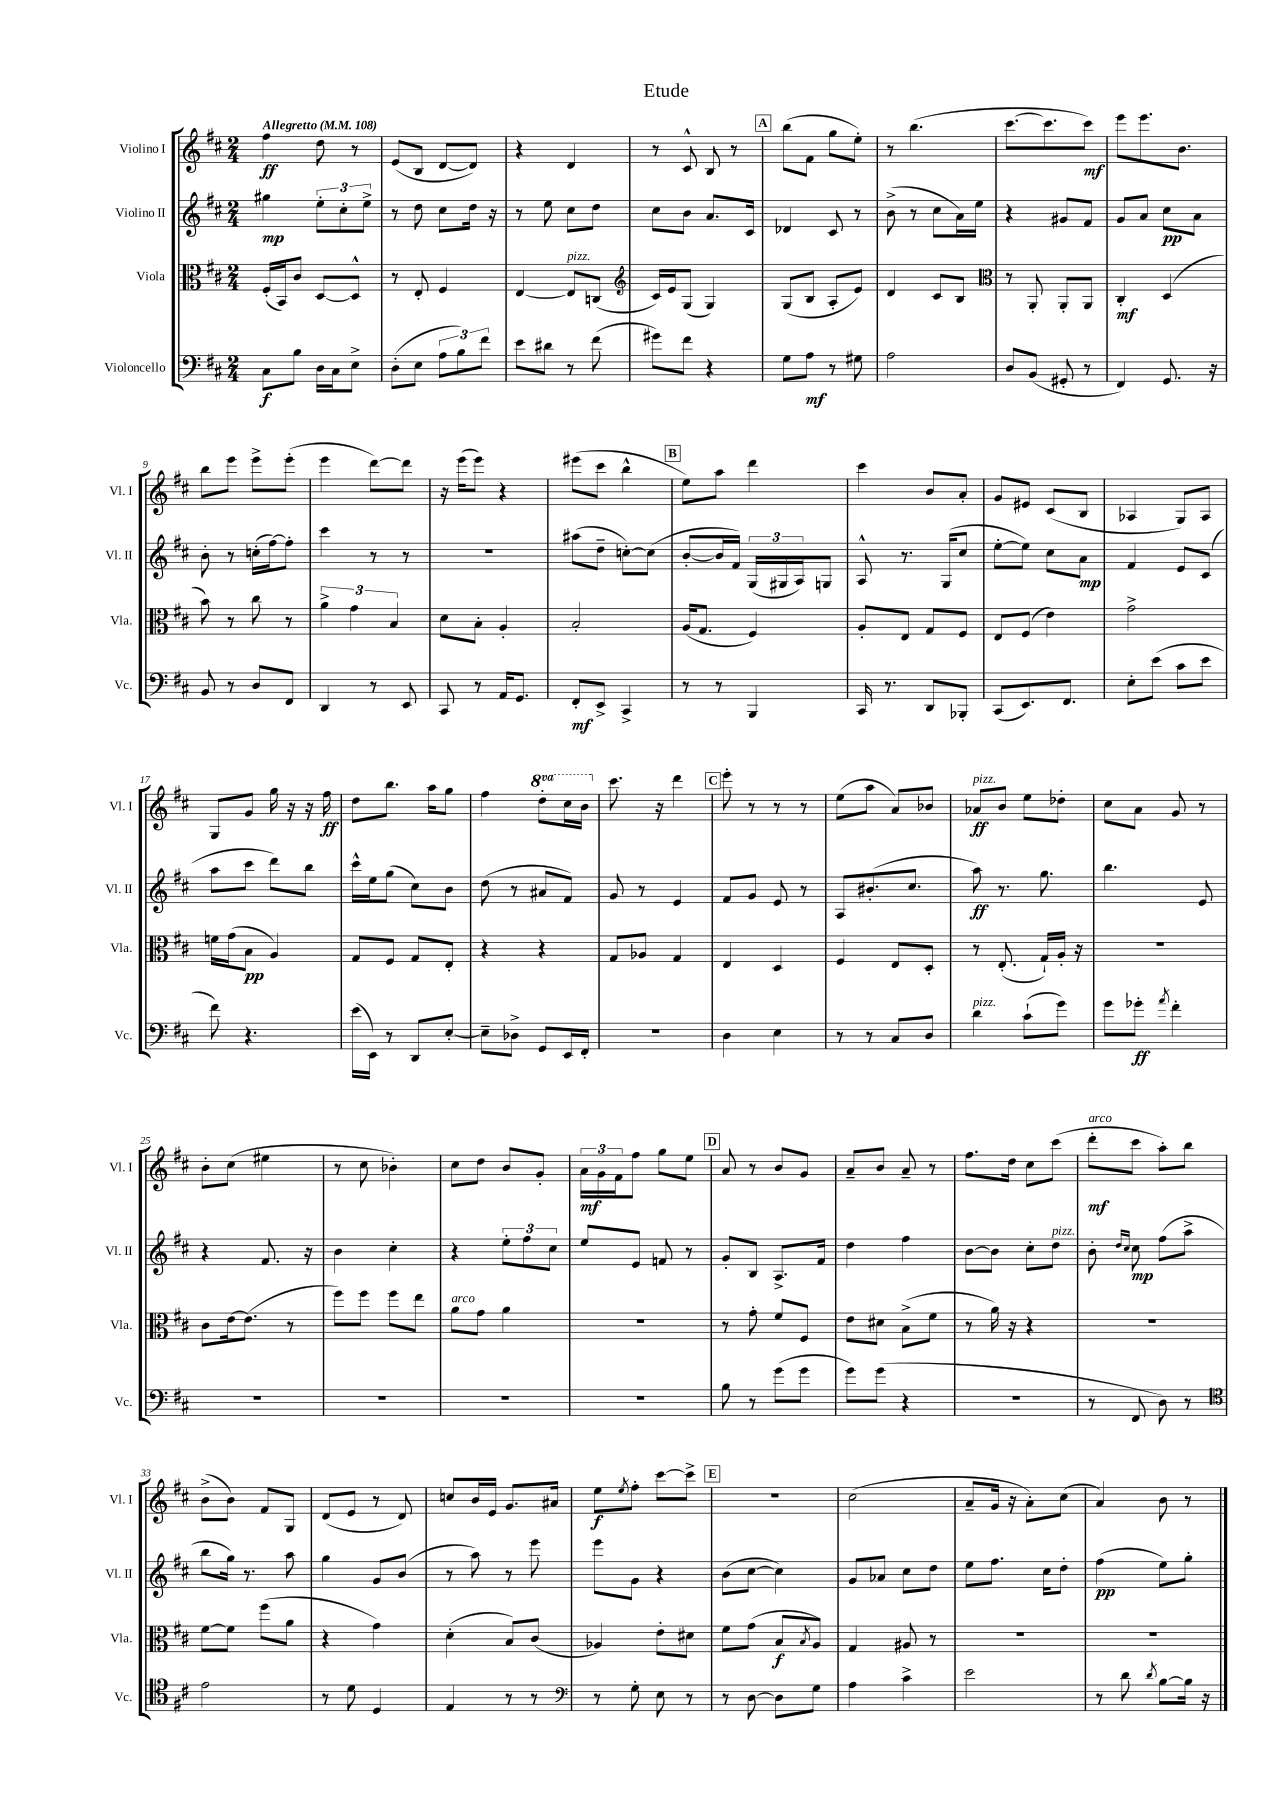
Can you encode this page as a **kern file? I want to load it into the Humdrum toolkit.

**kern	**kern	**kern	**kern
*staff4	*staff3	*staff2	*staff1
*clefF4	*clefC3	*clefG2	*clefG2
*k[f#c#]	*k[f#c#]	*k[f#c#]	*k[f#c#]
*M2/4	*M2/4	*M2/4	*M2/4
*MM108	*MM108	*MM108	*MM108
8C#	(16F#'	4gg#	4ff#
.	16BB)	.	.
8B	8c#	.	.
16D	[8D	12ee'	8dd
16C#	.	.	.
.	.	12cc#'	.
8E^	8D^^]	.	8r
.	.	12ee^	.
=	=	=	=
(8D'	8r	8r	(8e
8E	8E'	8dd	8B
12A	4F#	8cc#	[8d
12B)	.	.	.
.	.	16dd	8d])
12f#	.	.	.
.	.	16r	.
=	=	=	=
8e	[4E	8r	4r
8d#	.	8ee	.
8r	8E]	8cc#	4d
(8f#	(8C	8dd	.
=	=	=	=
*	*clefG2	*	*
8g#)	16c#)	8cc#	8r
.	16e	.	.
8f#	(8G	8b	8c#^^
4r	4G)	8.a	8B
.	.	.	8r
.	.	16c#	.
=	=	=	=
8G	(8G	4d-	(8bb
8A	8B	.	8f#
8r	8A'	8c#	8gg
8G#	8e)	8r	8ee')
=	=	=	=
2A	4d	(8b^	8r
.	.	8r	(4.bb
.	8c#	8cc#	.
.	8B	16a)	.
.	.	16ee	.
=	=	=	=
*	*clefC3	*	*
8D	8r	4r	[8.ccc#
(8BB	8AA'	.	.
.	.	.	8.ccc#]
8GG#'	8AA'	8g#	.
8r	8AA	8f#	8ccc#)
=	=	=	=
4FF#)	4C#'	8g	8eee
.	.	8a	8.eee
8.GG	(4D	8cc#	.
.	.	.	8.b
.	.	8a	.
16r	.	.	.
=	=	=	=
8BB	8b)	8b'	8bb
8r	8r	8r	8eee
8D	8cc#	(16cc'	8eee^
.	.	[16ff#)	.
8FF#	8r	8ff#']	(8eee'
=	=	=	=
4DD	6a^	4ccc#	4eee
.	6g	.	.
8r	.	8r	[8ddd)
.	6B	.	.
8EE	.	8r	8ddd]
=	=	=	=
8CC#	8d	2r	16r
.	.	.	(16eee
8r	8B'	.	8eee)
16AA	4A'	.	4r
8.GG	.	.	.
=	=	=	=
8FF#'	2B'	(8aa#	(8eee#
8EE^	.	8dd~	8ccc#
4CC#^	.	[8cc')	4bb^^
.	.	(8cc]	.
=	=	=	=
8r	(16A	[8b'	8ee)
.	8.G	.	.
8r	.	16b]	8aa
.	.	16f#)	.
4BBB	4F#)	(24G	4ddd
.	.	24G#	.
.	.	24A)	.
.	.	8G	.
=	=	=	=
16CC#	8A'	8A^^	4ccc#
8.r	.	.	.
.	8E	8.r	.
8DD	8G	.	8b
.	.	(16G	.
8BBB-'	8F#	8cc#	8a'
=	=	=	=
(8CC#	8E	[8ee'	8g
8.EE)	(8F#	8ee])	8e#
.	4e)	8cc#	(8c#
8.FF#	.	.	.
.	.	8a	8B
=	=	=	=
8E'	2g^	4f#	4A-
(8e	.	.	.
8c#	.	8e	8G)
8e	.	(8c#	8A-
=	=	=	=
8f#)	16f	8aa	8G
.	(16g	.	.
4.r	8B	8ccc#	8g
.	4A)	8ddd)	16gg
.	.	.	16r
.	.	8bb	16r
.	.	.	16ff#
=	=	=	=
(16e	8G	16ccc#^^	8dd
16EE)	.	16ee	.
8r	8F#	(8gg	8.bb
8DD	8G	8cc#)	.
.	.	.	16aa
[8E'	8E'	8b	8gg
=	=	=	=
8E~]	4r	(8dd	4ff#
8D-^	.	8r	.
8GG	4r	8a#	8ddd'
16EE	.	8f#)	16ccc#
16FF#'	.	.	16bb
=	=	=	=
2r	8G	8g	8.ccc#
.	8A-	8r	.
.	.	.	16r
.	4G	4e	4ddd
=	=	=	=
4D	4E	8f#	8eee'
.	.	8g	8r
4E	4D	8e	8r
.	.	8r	8r
=	=	=	=
8r	4F#	8A	(8ee
8r	.	(8.b#'	8aa
8C#	8E	.	8a)
.	.	8.cc#	.
8D	8D'	.	8b-
=	=	=	=
4d	8r	8aa)	8a-
.	(8.E'	8.r	8b
(8c#`	.	.	8ee
.	16G`)	8.gg	.
8g)	16A'	.	8dd-'
.	16r	.	.
=	=	=	=
8g	2r	4.bb	8cc#
8g-'	.	.	8a
8qa	.	.	.
4f#'	.	.	8g
.	.	8e	8r
=	=	=	=
2r	8c#	4r	8b'
.	[16e	.	(8cc#
.	(8.e]	.	.
.	.	8.f#	4ee#
.	8r	.	.
.	.	16r	.
=	=	=	=
2r	8ff#)	4b	8r
.	8ff#	.	8cc#
.	8ff#	4cc#'	4b-')
.	8ee	.	.
=	=	=	=
2r	8a	4r	8cc#
.	8g	.	8dd
.	4a	12ee'	8b
.	.	12ff#	.
.	.	.	8g'
.	.	12cc#	.
=	=	=	=
2r	2r	8ee	24a
.	.	.	24g
.	.	.	24f#
.	.	8e	8ff#
.	.	8f	8gg
.	.	8r	8ee
=	=	=	=
8B	8r	8g'	8a
8r	8g'	8B	8r
(8g	8f#	8.A^	8b
8g	8F#	.	8g
.	.	16f#	.
=	=	=	=
8g)	8e	4dd	8a~
(8g	8d#	.	8b
4r	(8B^	4ff#	8a~
.	8f#	.	8r
=	=	=	=
2r	8r	[8b	8.ff#
.	16a)	8b]	.
.	16r	.	16dd
.	4r	8cc#'	8cc#
.	.	8dd	(8ccc#
=	=	=	=
8r	2r	8b'	8ddd'
.	.	16qqdd	.
.	.	16qqcc#	.
8FF#	.	8cc#	8ccc#
8D)	.	(8ff#	8aa')
8r	.	8aa^	8bb
=	=	=	=
*clefC4	*	*	*
2e	[8f#	8bb	(8b^
.	8f#]	16gg)	8b)
.	.	8.r	.
.	(8ff#	.	8f#
.	8a	8aa	8G
=	=	=	=
8r	4r	4gg	(8d
8d	.	.	8e
4D	4g)	8g	8r
.	.	(8b	8d)
=	=	=	=
4E	(4d'	8r	8cc
.	.	8aa)	16b
.	.	.	16e
8r	8B)	8r	8.g
8r	(8c#	8eee	.
.	.	.	16a#
=	=	=	=
*clefF4	*	*	*
8r	4A-)	8eee	8ee
.	.	.	8qee
8G'	.	8g	8ff#'
8E	8e'	4r	[8ccc#
8r	8d#	.	8ccc#^]
=	=	=	=
8r	8f#	(8b	2r
[8D	(8g	[8cc#	.
8D]	8B	4cc#])	.
.	8qB	.	.
8G	8A)	.	.
=	=	=	=
4A	4G	8g	(2cc#
.	.	8a-	.
4c#^	8A#	8cc#	.
.	8r	8dd	.
=	=	=	=
2e	2r	8ee	8a~
.	.	8.ff#	16g
.	.	.	16r
.	.	.	8a')
.	.	16cc#	.
.	.	8dd'	(8cc#
=	=	=	=
8r	2r	(4ff#	4a)
8d	.	.	.
8qd	.	.	.
[8B	.	8ee)	8b
16B]	.	8gg'	8r
16r	.	.	.
==	==	==	==
*-	*-	*-	*-
